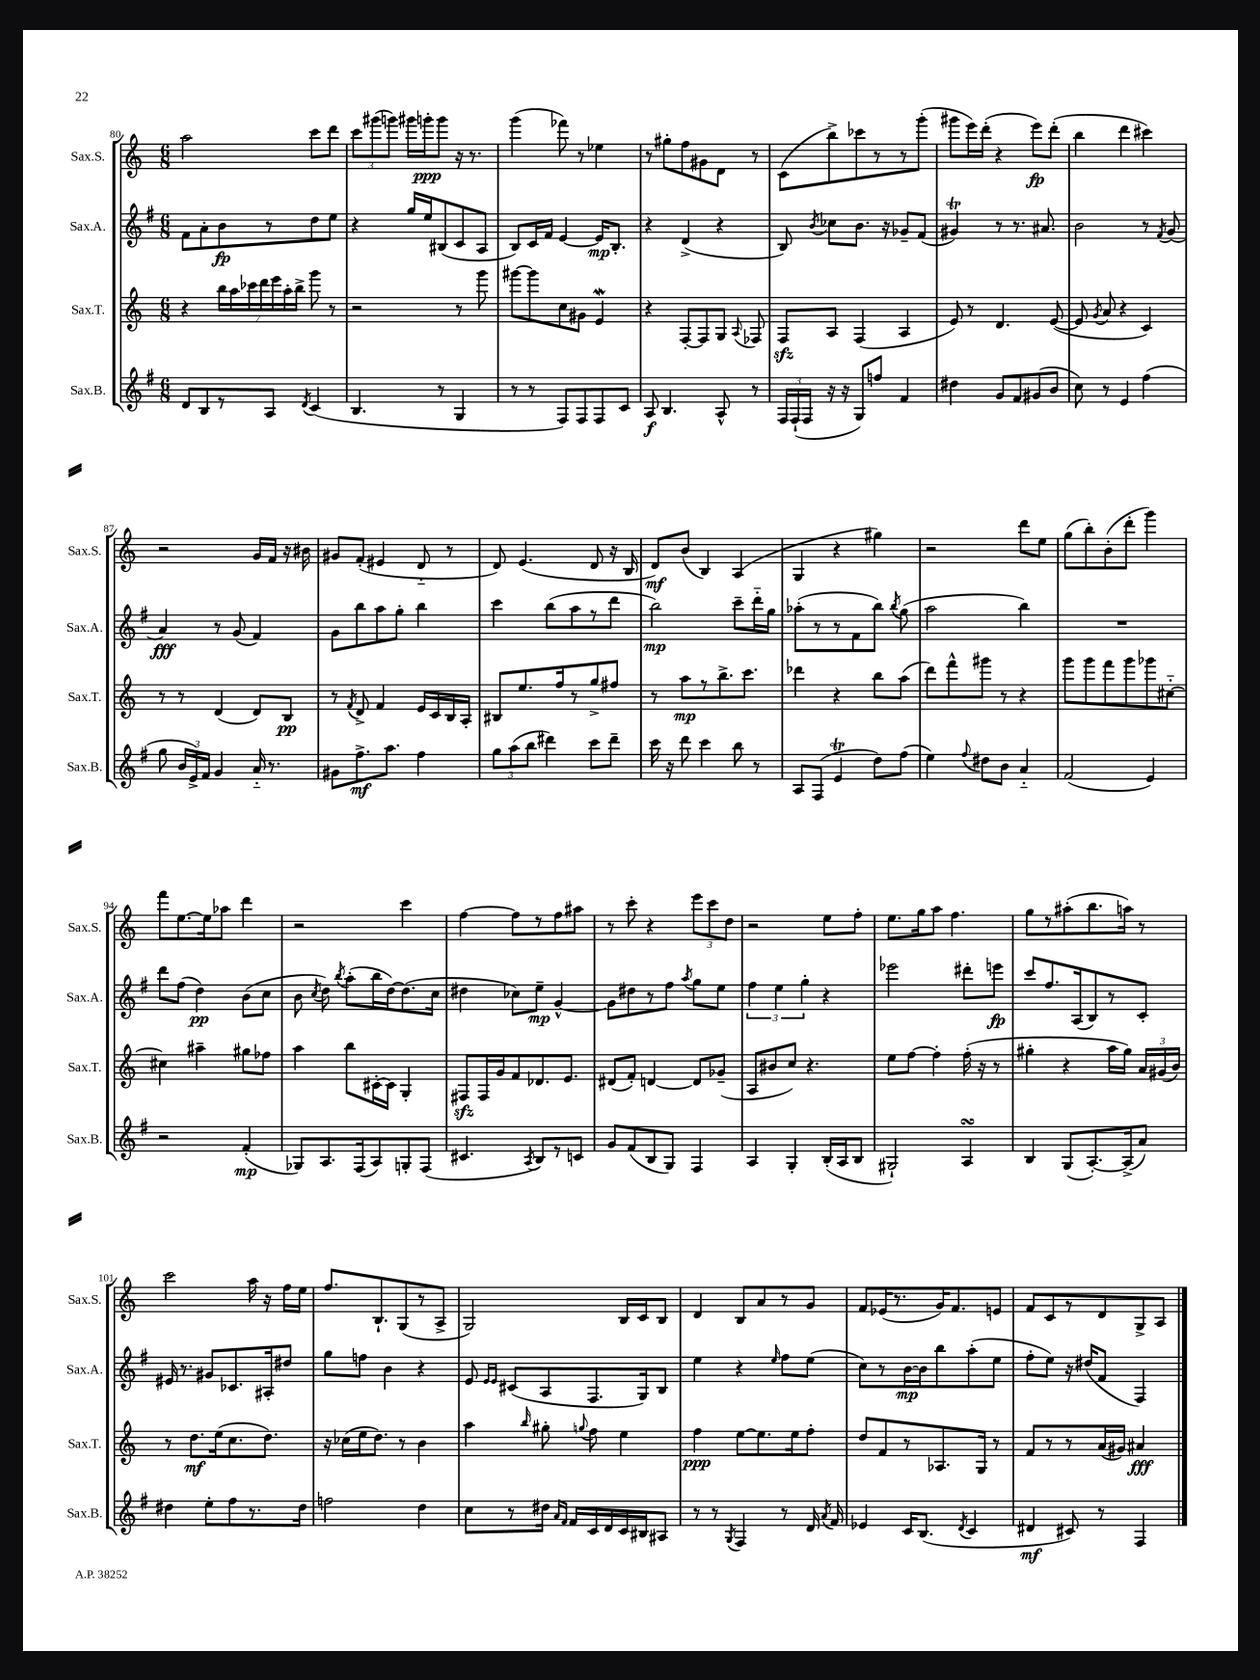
<<
\new StaffGroup <<
\new Staff = "s0" \with { instrumentName = "Sax.S." shortInstrumentName = "Sax.S." } {
    \clef treble \key c \major \numericTimeSignature \time 6/8
    \autoBeamOff a''2 c'''8[ d'''8] |
    \tuplet 3/2 { c'''8[ gis'''8( g'''8]) } gis'''16[ g'''16-.\ppp g'''8] r16 r8. |
    g'''4( fes'''8) r8 ees''4 |
    r8 gis''8[-. f''8 gis'8 d'8] r8 |
    c'8[( b''8->) ces'''8 r8 r8 g'''8]-.( |
    gis'''8[ e'''16) d'''16]-.( r4 e'''8[\fp) d'''8]-.( |
    b''4 d'''4 cis'''4) |
    r2 g'16[ f'16] r16 bis'16 |
    gis'8[ f'8]-.( eis'4 d'8-_ r8 |
    d'8) e'4.( d'8 r16 b16 |
    d'8[\mf) b'8]( b4) a4( |
    g4 r4 gis''4) |
    r2 d'''8[ e''8] |
    g''8[( b''8-.) b'8-.( d'''8]-. g'''4) |
    f'''8[ e''8.~ e''16 aes''8] d'''4 |
    r2 c'''4 |
    f''4~ f''8[ r8 f''8 ais''8] |
    r8 c'''8-. r4 \tuplet 3/2 { e'''8[ c'''8 d''8] } |
    r2 e''8[ f''8]-. |
    e''8.[ g''16 a''8] f''4. |
    g''8[ r8 ais''8-.( b''8. a''16]) r8 |
    c'''2 a''16 r16 f''16[ e''16] |
    f''8.[ b8.-! g8( r8 a8]-> |
    g2) b16[ c'16 b8] |
    d'4 b8[ a'8 r8 g'8] |
    f'8[ ees'16( r8. g'16) f'8. e'8] |
    f'8[ c'8 r8 d'8 g8-> a8] \bar "|." |
}
\new Staff = "s1" \with { instrumentName = "Sax.A." shortInstrumentName = "Sax.A." } {
    \clef treble \key g \major \numericTimeSignature \time 6/8
    \autoBeamOff fis'8[ a'8-. b'8\fp r8 d''8 e''8] |
    r4 g''16[ e''16 bis8( c'8 a8] |
    b8[) c'16 fis'16] e'4~ e'16[\mp b8.]-. |
    r4 d'4->( r4 |
    b8) \acciaccatura { b'8 } ces''8[ b'8.] r16 ges'8[-- fis'8]( |
    gis'4\trill) r8 r8. ais'8. |
    b'2 r8 \acciaccatura { fis'8 } g'8( |
    a'4\fff) r8 g'8( fis'4) |
    g'8[ b''8 a''8 g''8]-. b''4 |
    c'''4 b''8[( a''8 r8 d'''8] |
    b''2\mp) c'''8[-- d'''16-_ g''16] |
    aes''8[-.( r8 r8 fis'8 b''8]) \acciaccatura { b''8 } g''8( |
    a''2 b''4) |
    R2. |
    d'''8[ fis''8]( d''4\pp) b'8[( c''8] |
    b'8 \acciaccatura { c''8 } d''8) \acciaccatura { b''8 } a''8[-.( b''16 d''16~) d''8.( c''16] |
    dis''4 ces''8[) e''8]--\mp g'4~-^ |
    g'8[ dis''8 r8 fis''8] \acciaccatura { a''8 } g''8[ e''8] |
    \tuplet 3/2 { fis''4 e''4 g''4-. } r4 |
    ees'''2 dis'''8[-. e'''8]\fp |
    c'''8[ fis''8. a16( b8) r8 c'8]-. |
    eis'16 r8. gis'8[ ces'8. ais16-. dis''8] |
    g''8[ f''8] b'4 r4 |
    e'8 \grace { e'16[ e'16] } cis'8[( a8 fis8. g16) b8] |
    e''4 r4 \grace { e''16 } fis''8[ e''8]( |
    c''8[) r8 b'16~\mp b'16 b''8 a''8-.( e''8] |
    fis''8[-. e''8]) r16 dis''16[( fis'8] fis4) \bar "|." |
}
\new Staff = "s2" \with { instrumentName = "Sax.T." shortInstrumentName = "Sax.T." } {
    \clef treble \key c \major \numericTimeSignature \time 6/8
    \autoBeamOff r4 \tuplet 7/4 { b''16[ a''16 ces'''16 d'''16 e'''16 a''16-. b''16]-> } g'''8 r8 |
    r2 r8 g'''8 |
    gis'''8[~ gis'''8 c''8 gis'8] e'4\mordent |
    r4 f8[~-. f8 g8] \appoggiatura { a8 } fes8 |
    f8[\sfz a8] f4( a4 |
    e'8) r8 d'4. e'8~( |
    e'8 \acciaccatura { g'8 } a'8 r4 c'4) |
    r8 r8 d'4( d'8[) b8]\pp |
    r8 \acciaccatura { f'8 } d'8-> f'4 e'16[ c'16 b16 a16]-. |
    bis8[ e''8. f''16 r8 g''8-> fis''8] |
    r8 a''8[\mp r8 b''8.-> c'''8.] |
    des'''4 r4 b''8[ a''8]( |
    d'''8[) f'''8-^ gis'''8] r8 r4 |
    g'''8[ g'''8 f'''8 g'''8 ges'''8 cis''8]~-_ |
    cis''4 ais''4-- gis''8[ fes''8] |
    a''4 b''8[ cis'16~-. cis'16] g4-. |
    fis8[\sfz fis16 g'16 f'8 des'8. e'8.] |
    dis'8[( f'8]-.) d'4~ d'8[ ges'8]--( |
    a8[ bis'8 c''8]) r4. |
    e''8[ f''8]~ f''4-. f''16-.( r16 r8 |
    gis''4-. r4 a''16[ gis''16]) \tuplet 3/2 { a'16[ gis'16( b'16]) } |
    r8 d''8.[\mf e''16( c''8. d''8.]) |
    r16 ces''16[( e''16 d''8.]) r8 b'4 |
    a''4 \grace { b''16 } gis''8-. \appoggiatura { g''8 } f''8 e''4 |
    f''4\ppp e''8[~ e''8. e''16 f''8]-. |
    d''8[ f'8 r8 aes8. g16] r8 |
    f'8[ r8 r8 a'16( gis'16]) ais'4\fff \bar "|." |
}
\new Staff = "s3" \with { instrumentName = "Sax.B." shortInstrumentName = "Sax.B." } {
    \clef treble \key g \major \numericTimeSignature \time 6/8
    \autoBeamOff d'8[ b8 r8 a8] \acciaccatura { d'8 } c'4( |
    b4. r8 g4 |
    r8 r8 fis8[) fis8 fis8 c'8] |
    a8\f b4. a8-^ r8 |
    \tuplet 3/2 { fis16[ fis16-!( fis16] } r16 r16 g8[) f''8] fis'4 |
    dis''4 g'8[ fis'8 gis'8( b'8] |
    c''8) r8 e'4 fis''4( |
    g''8 \tuplet 3/2 { b'16[ e'16->) fis'16] } g'4 a'16-_ r8. |
    gis'8[ fis''8.->\mf a''8.] fis''4 |
    \tuplet 3/2 { g''8[ a''8( b''8] } dis'''4) c'''8[ dis'''8]-- |
    c'''16 r16 d'''8 c'''4 b''8 r8 |
    a8[ fis8]( e'4\trill d''8[) fis''8]( |
    e''4) \appoggiatura { fis''8 } dis''8[ b'8] a'4-_ |
    fis'2( e'4) |
    r2 fis'4-.\mp( |
    ges8[) a8. fis16( a8) g8-. fis8]( |
    cis'4. \acciaccatura { a8 } b8[) r8 c'8] |
    g'8[ fis'8( b8 g8]) fis4 |
    a4 g4-. b16[-.( a16 b8] |
    gis2-!) a4\turn |
    b4 g8[( a8.~-.) a16->( a'8]) |
    dis''4 e''8[-. fis''8 r8. dis''16] |
    f''2 d''4 |
    c''8[ r8 dis''16] \grace { a'16[ fis'16] } fis'16[ c'16 d'16 c'16 bis16 ais8] |
    r8 r8 \acciaccatura { g8 } fis4 r8 d'16 \acciaccatura { a'8 } fis'16 |
    ees'4 c'16[ b8.]( \acciaccatura { d'8 } c'4 |
    dis'4\mf cis'8) r8 fis4 \bar "|." |
}
>>
>>
\layout { \context { \Score currentBarNumber = #80 } }
